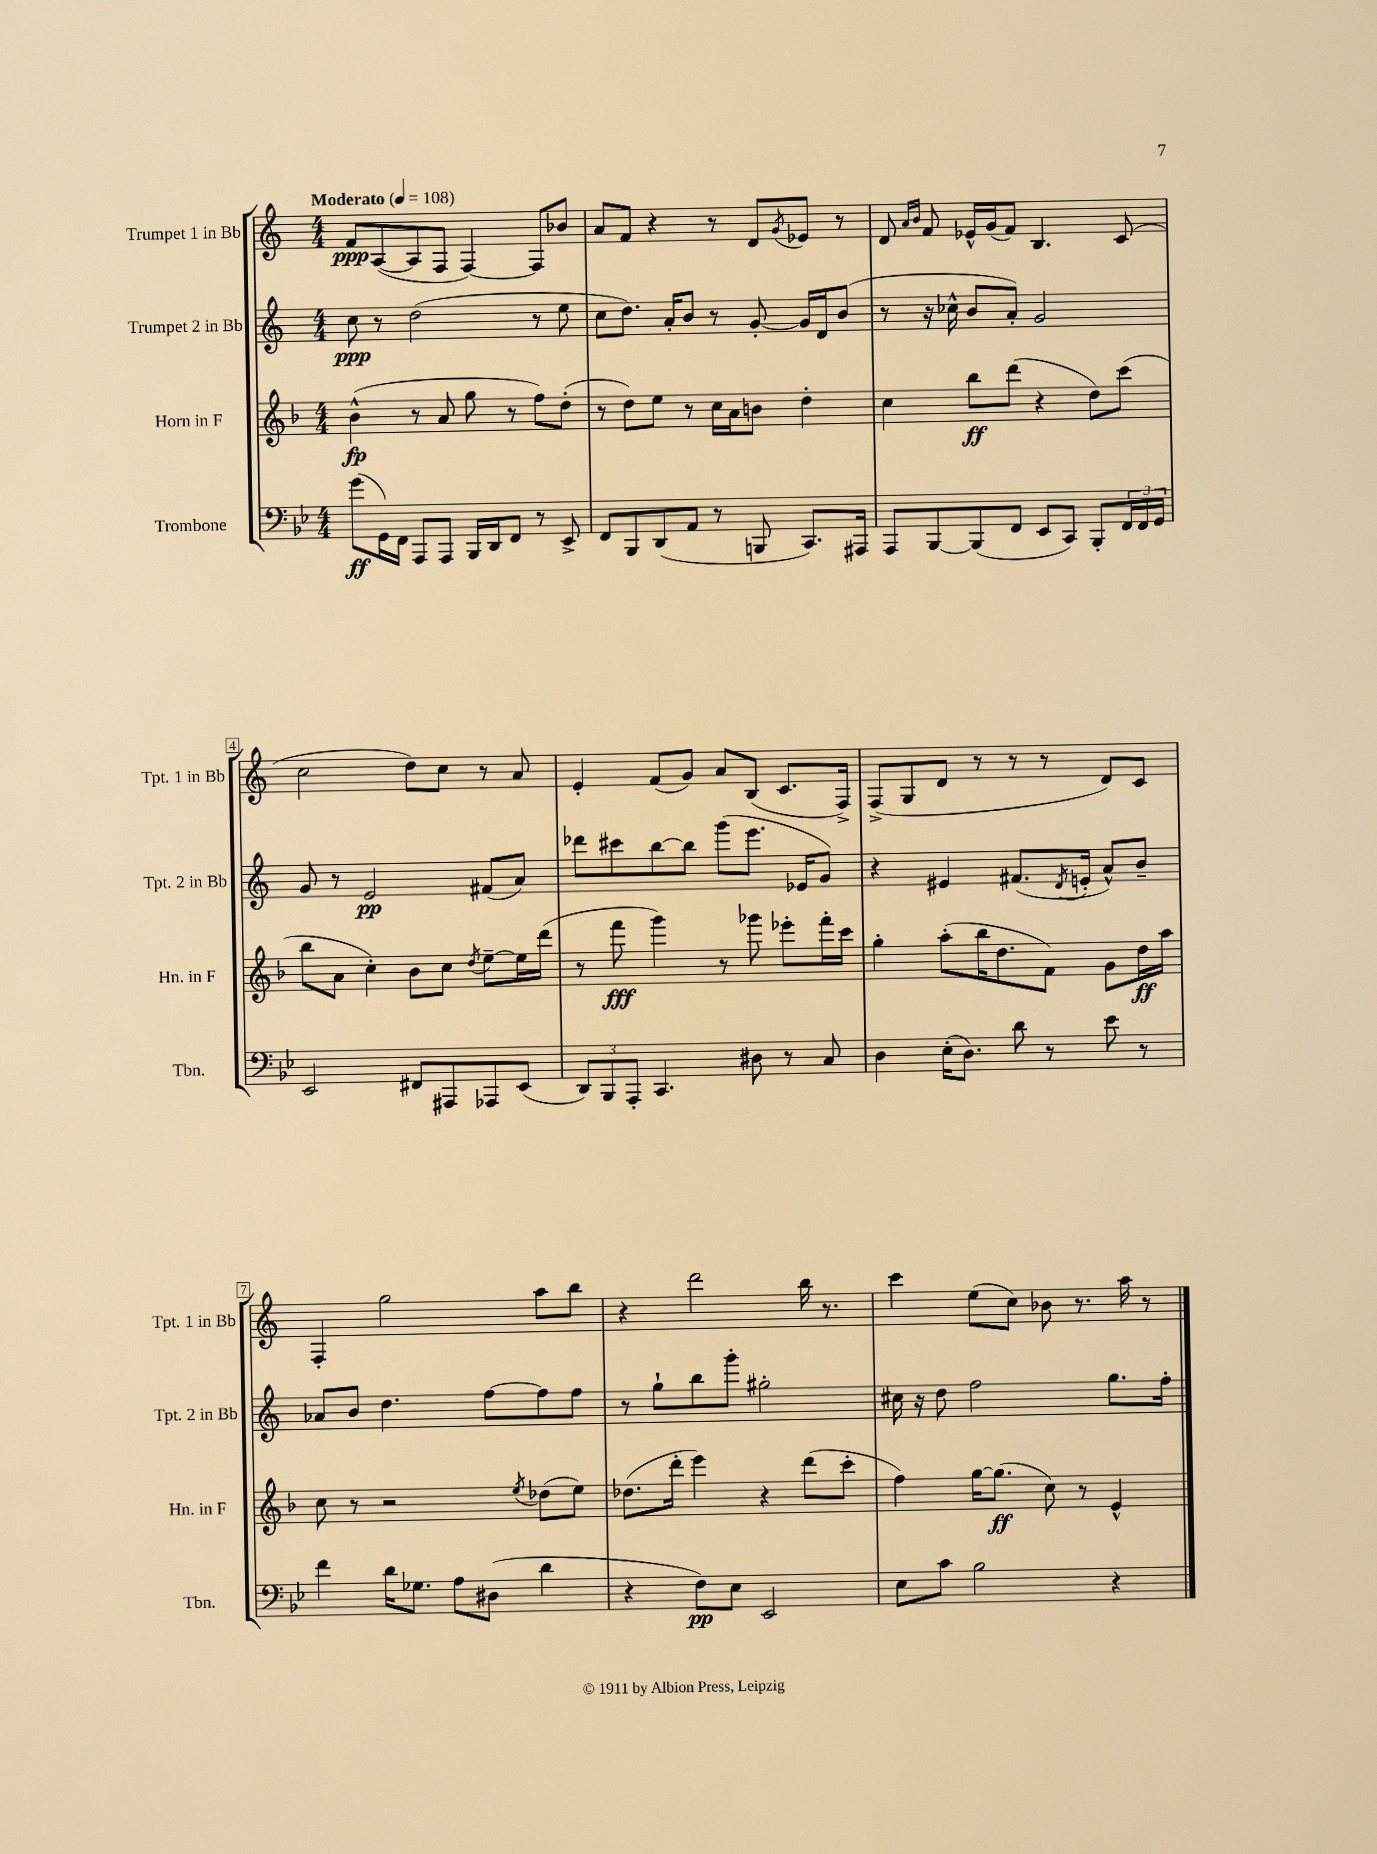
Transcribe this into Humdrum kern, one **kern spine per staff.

**kern	**kern	**kern	**kern
*staff4	*staff3	*staff2	*staff1
*clefF4	*clefG2	*clefG2	*clefG2
*k[b-e-]	*k[b-]	*k[]	*k[]
*M4/4	*M4/4	*M4/4	*M4/4
*MM108	*MM108	*MM108	*MM108
(8g	(4b-^^	8cc	8f
16GG)	.	8r	([8A
16FF	.	.	.
8AAA	8r	(2dd	8A]
8AAA	8a	.	8F
16BBB-	8gg	.	[4F)
16DD	.	.	.
8FF	8r	.	.
8r	8ff)	8r	8F]
8EE-^	(8dd'	8ee	8b-
=	=	=	=
8FF	8r	8cc	8a
8BBB-	8dd)	8.dd)	8f
(8DD	8ee	.	4r
.	.	16a'	.
8AA	8r	8b	.
8r	16cc	8r	8r
.	16a	.	.
8BBB	8b	[8g'	8d
.	.	.	8qg
8.CC)	4dd'	16g]	8e-
.	.	16d	.
.	.	(8b	8r
16AAA#	.	.	.
=	=	=	=
8AAA	4cc	8r	8d
.	.	.	16qqa
.	.	.	16qqb
[8BBB-	.	16r	8f
.	.	16cc-^^	.
(8BBB-]	8bb-	8b	16e-^^
.	.	.	(16g
8FF	(8ddd	8a')	8f)
8EE-	4r	2g	4.B
8CC)	.	.	.
8BBB-'	8dd)	.	.
24FF	(8ccc	.	(8c
24FF	.	.	.
24GG	.	.	.
=	=	=	=
2EE-	8bb-	8g	2cc
.	8a	8r	.
.	4cc')	2e	.
8FF#	8b-	.	8dd)
8AAA#	8cc	.	8cc
.	8qdd	.	.
8AAA-	[8ee~	(8f#	8r
(8EE-	16ee]	8a)	8a
.	(16ddd	.	.
=	=	=	=
12DD)	8r	8ddd-	4e'
12BBB-	.	.	.
.	8fff	8ccc#	.
12AAA'	.	.	.
4.CC	4ggg)	[8bb	(8f
.	.	8bb]	8g)
.	8r	(8ggg	8a
8D#	8ggg-	8.eee	(8B
8r	8eee-'	.	8.c
.	.	16e-	.
8C	16fff'	8g)	.
.	16ccc	.	16F^)
=	=	=	=
4D	4gg'	4r	(8F^
.	.	.	8G
(16E-'	(8aa'	4e#	8d
8.D)	.	.	.
.	16bb-	.	8r
.	8.dd	.	.
8d	.	(8.f#	8r
8r	8f)	.	8r
.	.	8qd	.
.	.	16e'	.
8e-	8g	8a^^)	8d)
8r	16dd	8b~	8c
.	16aa	.	.
=	=	=	=
4f	8cc	8a-	4F'
.	8r	8b	.
16d	2r	4.dd	2gg
8.G-	.	.	.
8A	.	.	.
(8D#	.	[8ff	.
.	8qee	.	.
4d	(8dd-	8ff]	8aa
.	8ee)	8ff	8bb
=	=	=	=
4r	(8.dd-	8r	4r
.	.	8gg`	.
.	16ddd'	.	.
8F)	4eee)	8bb	2ddd
8E-	.	8ggg'	.
2EE-	4r	2gg#'	.
.	(8ddd	.	16bb
.	.	.	8.r
.	8ccc'	.	.
=	=	=	=
8E-	4ff)	16cc#	4ccc
.	.	16r	.
8c	.	8dd	.
2B-	[16gg	2ff	(8ee
.	(8.gg]	.	.
.	.	.	8cc)
.	8cc)	.	8b-
.	8r	.	8.r
4r	4e^^	8.gg	.
.	.	.	16aa
.	.	.	8r
.	.	16ff'	.
==	==	==	==
*-	*-	*-	*-
